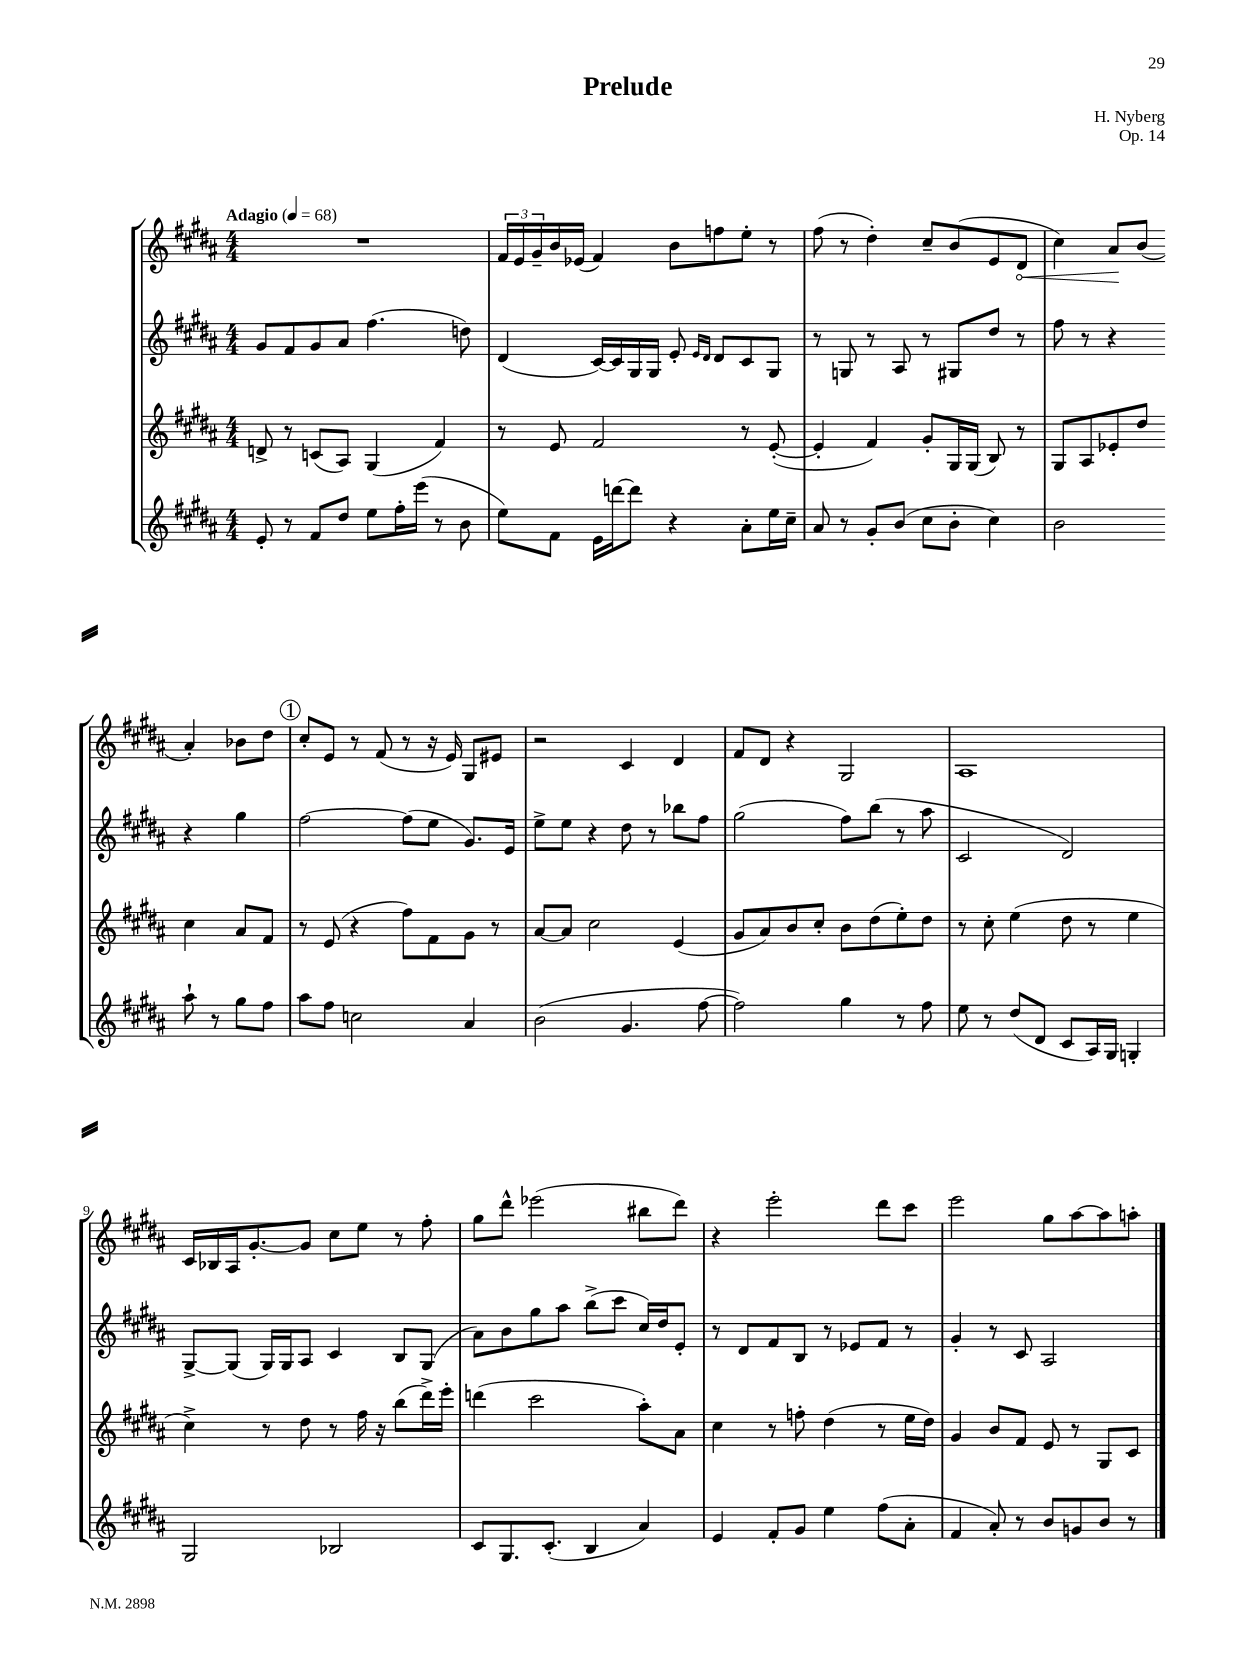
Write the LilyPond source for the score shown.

\header { title = "Prelude" composer = "H. Nyberg" opus = "Op. 14" }
<<
\new StaffGroup <<
\new Staff = "s0" {
    \clef treble \key b \major \numericTimeSignature \time 4/4 \tempo "Adagio" 4 = 68
    R1 |
    \tuplet 3/2 { fis'16 e'16 gis'16-- } b'16 ees'16( fis'4) b'8 f''8 e''8-. r8 |
    fis''8( r8 dis''4-.) cis''8-- b'8( e'8 \once \override Hairpin.circled-tip = ##t dis'8\< |
    cis''4) ais'8\! b'8( ais'4-.) bes'8 dis''8 |
    \mark \markup { \circle "1" } cis''8-. e'8 r8 fis'8( r8 r16 e'16) gis8 eis'8 |
    r2 cis'4 dis'4 |
    fis'8 dis'8 r4 gis2 |
    ais1 |
    cis'16 bes16 ais16 gis'8.~-. gis'8 cis''8 e''8 r8 fis''8-. |
    gis''8 dis'''8-^ ees'''2( bis''8 dis'''8) |
    r4 e'''2-. dis'''8 cis'''8 |
    e'''2 gis''8 ais''8~ ais''8 a''8-. \bar "|." |
}
\new Staff = "s1" {
    \clef treble \key b \major \numericTimeSignature \time 4/4
    gis'8 fis'8 gis'8 ais'8 fis''4.( d''8) |
    dis'4( cis'16~) cis'16 gis16 gis16 e'8-. \grace { e'16 dis'16 } dis'8 cis'8 gis8 |
    r8 g8 r8 ais8 r8 gis8 dis''8 r8 |
    fis''8 r8 r4 r4 gis''4 |
    \mark \markup { \circle "1" } fis''2~ fis''8( e''8 gis'8.) e'16 |
    e''8-> e''8 r4 dis''8 r8 bes''8 fis''8 |
    gis''2( fis''8) b''8( r8 ais''8 |
    cis'2 dis'2) |
    gis8~-> gis8( gis16) gis16 ais8 cis'4 b8 gis8( |
    ais'8) b'8 gis''8 ais''8 b''8->( cis'''8 cis''16) dis''16 e'8-. |
    r8 dis'8 fis'8 b8 r8 ees'8 fis'8 r8 |
    gis'4-. r8 cis'8 ais2 \bar "|." |
}
\new Staff = "s2" {
    \clef treble \key b \major \numericTimeSignature \time 4/4
    d'8-> r8 c'8( ais8) gis4( fis'4) |
    r8 e'8 fis'2 r8 e'8~-.( |
    e'4-. fis'4) gis'8-. gis16 gis16( b8) r8 |
    gis8 ais8 ees'8-. dis''8 cis''4 ais'8 fis'8 |
    \mark \markup { \circle "1" } r8 e'8( r4 fis''8) fis'8 gis'8 r8 |
    ais'8~ ais'8 cis''2 e'4( |
    gis'8 ais'8) b'8 cis''8-. b'8 dis''8( e''8-.) dis''8 |
    r8 cis''8-. e''4( dis''8 r8 e''4 |
    cis''4->) r8 dis''8 r8 fis''16 r16 b''8( dis'''16->) e'''16-. |
    d'''4( cis'''2 ais''8-.) ais'8 |
    cis''4 r8 f''8-. dis''4( r8 e''16 dis''16) |
    gis'4 b'8 fis'8 e'8 r8 gis8 cis'8 \bar "|." |
}
\new Staff = "s3" {
    \clef treble \key b \major \numericTimeSignature \time 4/4
    e'8-. r8 fis'8 dis''8 e''8 fis''16-. e'''16( r8 b'8 |
    e''8) fis'8 e'16 d'''16~ d'''8 r4 ais'8-. e''16 cis''16-- |
    ais'8 r8 gis'8-. b'8( cis''8 b'8-. cis''4) |
    b'2 ais''8-! r8 gis''8 fis''8 |
    \mark \markup { \circle "1" } ais''8 fis''8 c''2 ais'4 |
    b'2( gis'4. fis''8~ |
    fis''2) gis''4 r8 fis''8 |
    e''8 r8 dis''8( dis'8 cis'8 ais16) gis16 g4-. |
    gis2 bes2 |
    cis'8 gis8. cis'8.-.( b4 ais'4) |
    e'4 fis'8-. gis'8 e''4 fis''8( ais'8-. |
    fis'4 ais'8-.) r8 b'8 g'8 b'8 r8 \bar "|." |
}
>>
>>
